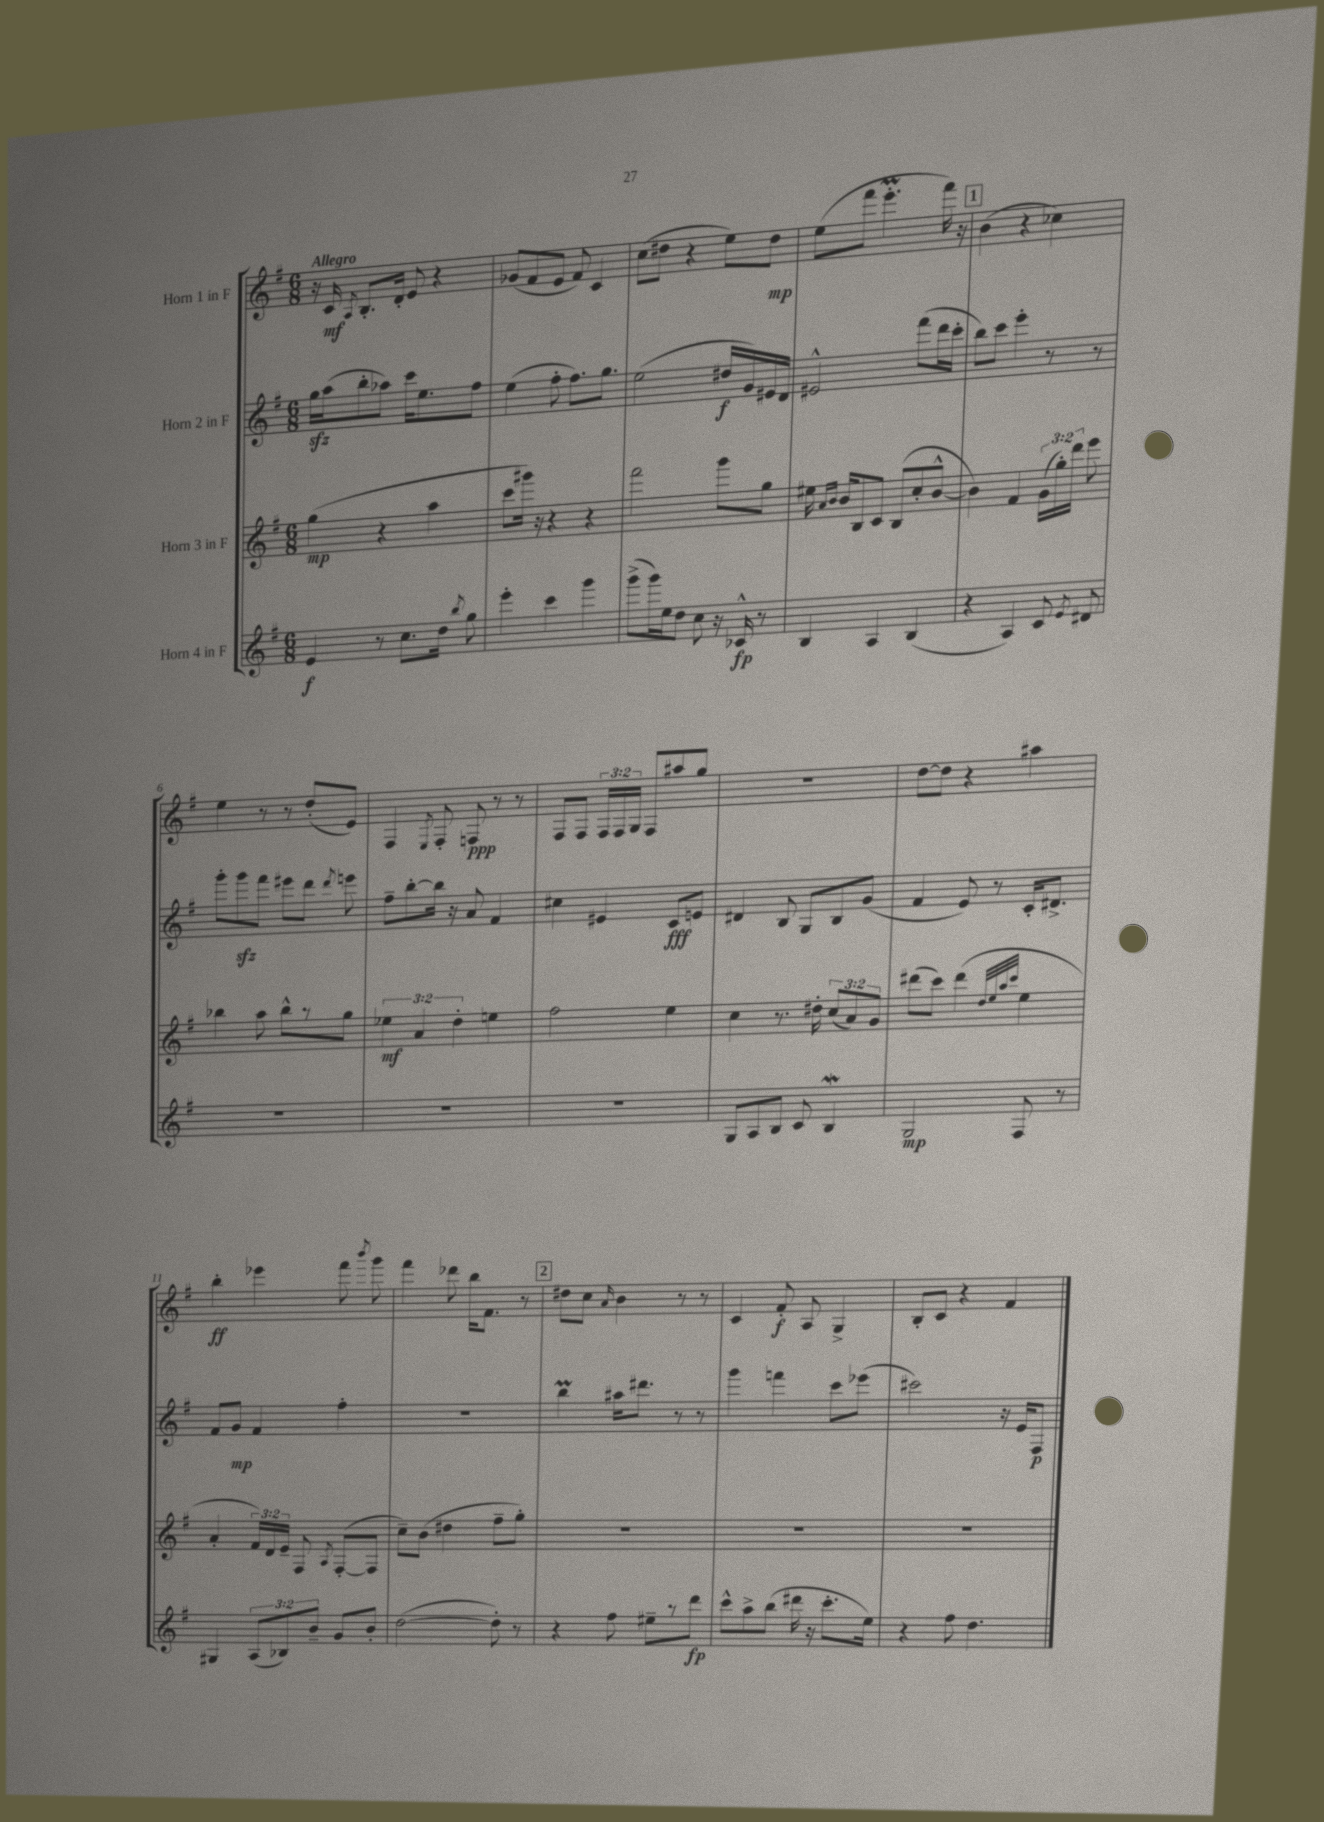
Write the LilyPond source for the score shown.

<<
\new StaffGroup <<
\new Staff = "s0" \with { instrumentName = "Horn 1 in F" } {
    \clef treble \key g \major \numericTimeSignature \time 6/8 \override Staff.TupletNumber.text = #tuplet-number::calc-fraction-text \tempo "Allegro"
    \autoBeamOff r16 c'16\mf \acciaccatura { a8 } b8.[-. d'16]-. e'8 r4 |
    ges'8[( fis'8 e'8] fis'8) c'4 |
    c''8[( dis''8] r4 e''8[) dis''8]\mp |
    e''8[( fis'''8] e'''4.-.\prall fis'''16) r16 |
    \mark \markup { \box "1" } b'4( r4 ces''4) |
    e''4 r8 r8 d''8[-.( e'8]) |
    fis4 \acciaccatura { e8 } fis8-. f8\ppp r8 r8 |
    fis8[ fis8] \tuplet 3/2 { fis16[ fis16 g16] } fis8[ ais''8 g''8] |
    R2. |
    d''8[~ d''8] r4 ais''4 |
    b''4-.\ff ees'''4 fis'''8 \acciaccatura { b'''8 } g'''8 |
    fis'''4 des'''8 b''16[ fis'8.] r8 |
    \mark \markup { \box "2" } dis''8[ c''8] \grace { a'16 } b'4 r8 r8 |
    c'4 fis'8-.\f a8 g4-> |
    b8[-. c'8] r4 fis'4 \bar "|." |
}
\new Staff = "s1" \with { instrumentName = "Horn 2 in F" } {
    \clef treble \key g \major \numericTimeSignature \time 6/8
    \autoBeamOff g''16[\sfz a''16( b''8-. aes''8]) c'''16[ e''8. fis''8] |
    e''4( fis''8-. fis''8.[) g''8.] |
    e''2( dis''16[\f g'16) eis'16 d'16] |
    eis'2-^ fis'''8[( d'''16 c'''16]-. |
    \mark \markup { \box "1" } b''8[) c'''8] e'''4-. r8 r8 |
    g'''8[-. g'''8\sfz fis'''8] eis'''8[ d'''8] \acciaccatura { d'''8 } e'''8 |
    fis''8[-- b''8~-. b''16] r16 a'8 fis'4 |
    cis''4 eis'4 c'8[\fff e'8] |
    dis'4 b8 g8[ b8 g'8]( |
    fis'4 e'8) r8 c'16[-. dis'8.]-> |
    fis'8[ g'8]\mp fis'4 fis''4-. |
    R2. |
    \mark \markup { \box "2" } b''4\prall ais''16[ dis'''8.] r8 r8 |
    g'''4 f'''4 c'''8[ ees'''8]( |
    cis'''2) r16 e'16[ fis8]\p \bar "|." |
}
\new Staff = "s2" \with { instrumentName = "Horn 3 in F" } {
    \clef treble \key g \major \numericTimeSignature \time 6/8 \override Staff.TupletNumber.text = #tuplet-number::calc-fraction-text
    \autoBeamOff g''4\mp( r4 a''4 |
    c'''8[ gis'''16]) r16 r4 r4 |
    fis'''2 g'''8[ g''8] |
    eis''16 \grace { a'16[ b'16] } b'16[ b8 c'8] b8[( c''8-. b'8]~-^ |
    \mark \markup { \box "1" } b'4) fis'4 \tuplet 3/2 { g'16[( g''16-.) d'''16] } e'''8 |
    bes''4 a''8 bes''8[-^ r8 g''8] |
    \tuplet 3/2 { ees''4\mf a'4 d''4-. } e''4 |
    fis''2 e''4 |
    c''4 r8. dis''16-. \tuplet 3/2 { c''8[( a'8) g'8] } |
    dis'''8[( c'''8]) dis'''4( \grace { d''32[ e''32 a''32 c'''32] } e''4 |
    a'4-. \tuplet 3/2 { fis'16[) d'16 e'16]-- } fis8 \acciaccatura { a8 } fis8[~-.( fis8] |
    c''8[--) b'8]( dis''4 fis''8[-- g''8]-.) |
    \mark \markup { \box "2" } R2. |
    R2. |
    R2. \bar "|." |
}
\new Staff = "s3" \with { instrumentName = "Horn 4 in F" } {
    \clef treble \key g \major \numericTimeSignature \time 6/8 \override Staff.TupletNumber.text = #tuplet-number::calc-fraction-text
    \autoBeamOff e'4\f r8 c''8.[ d''16] \acciaccatura { b''8 } g''8 |
    e'''4-. c'''4 g'''4 |
    g'''8[->( g'''16) e''16 d''8] c''8 r16 ces'16-^\fp r8 |
    b4 a4 b4( |
    \mark \markup { \box "1" } r4 a4) c'8 \acciaccatura { e'8 } dis'8 |
    R2. |
    R2. |
    R2. |
    g8[ a8 b8] c'8 b4\mordent |
    g2\mp fis8 r8 |
    gis4 \tuplet 3/2 { a8[( bes8) b'8]-- } g'8[ b'8]-. |
    d''2~( d''8-.) r8 |
    \mark \markup { \box "2" } r4 fis''8 eis''8[-- r8 d'''8]\fp |
    c'''8[-^ a''8-> b''8]( dis'''16 r16 c'''8.[-. e''16]) |
    r4 fis''8 d''4. \bar "|." |
}
>>
>>
